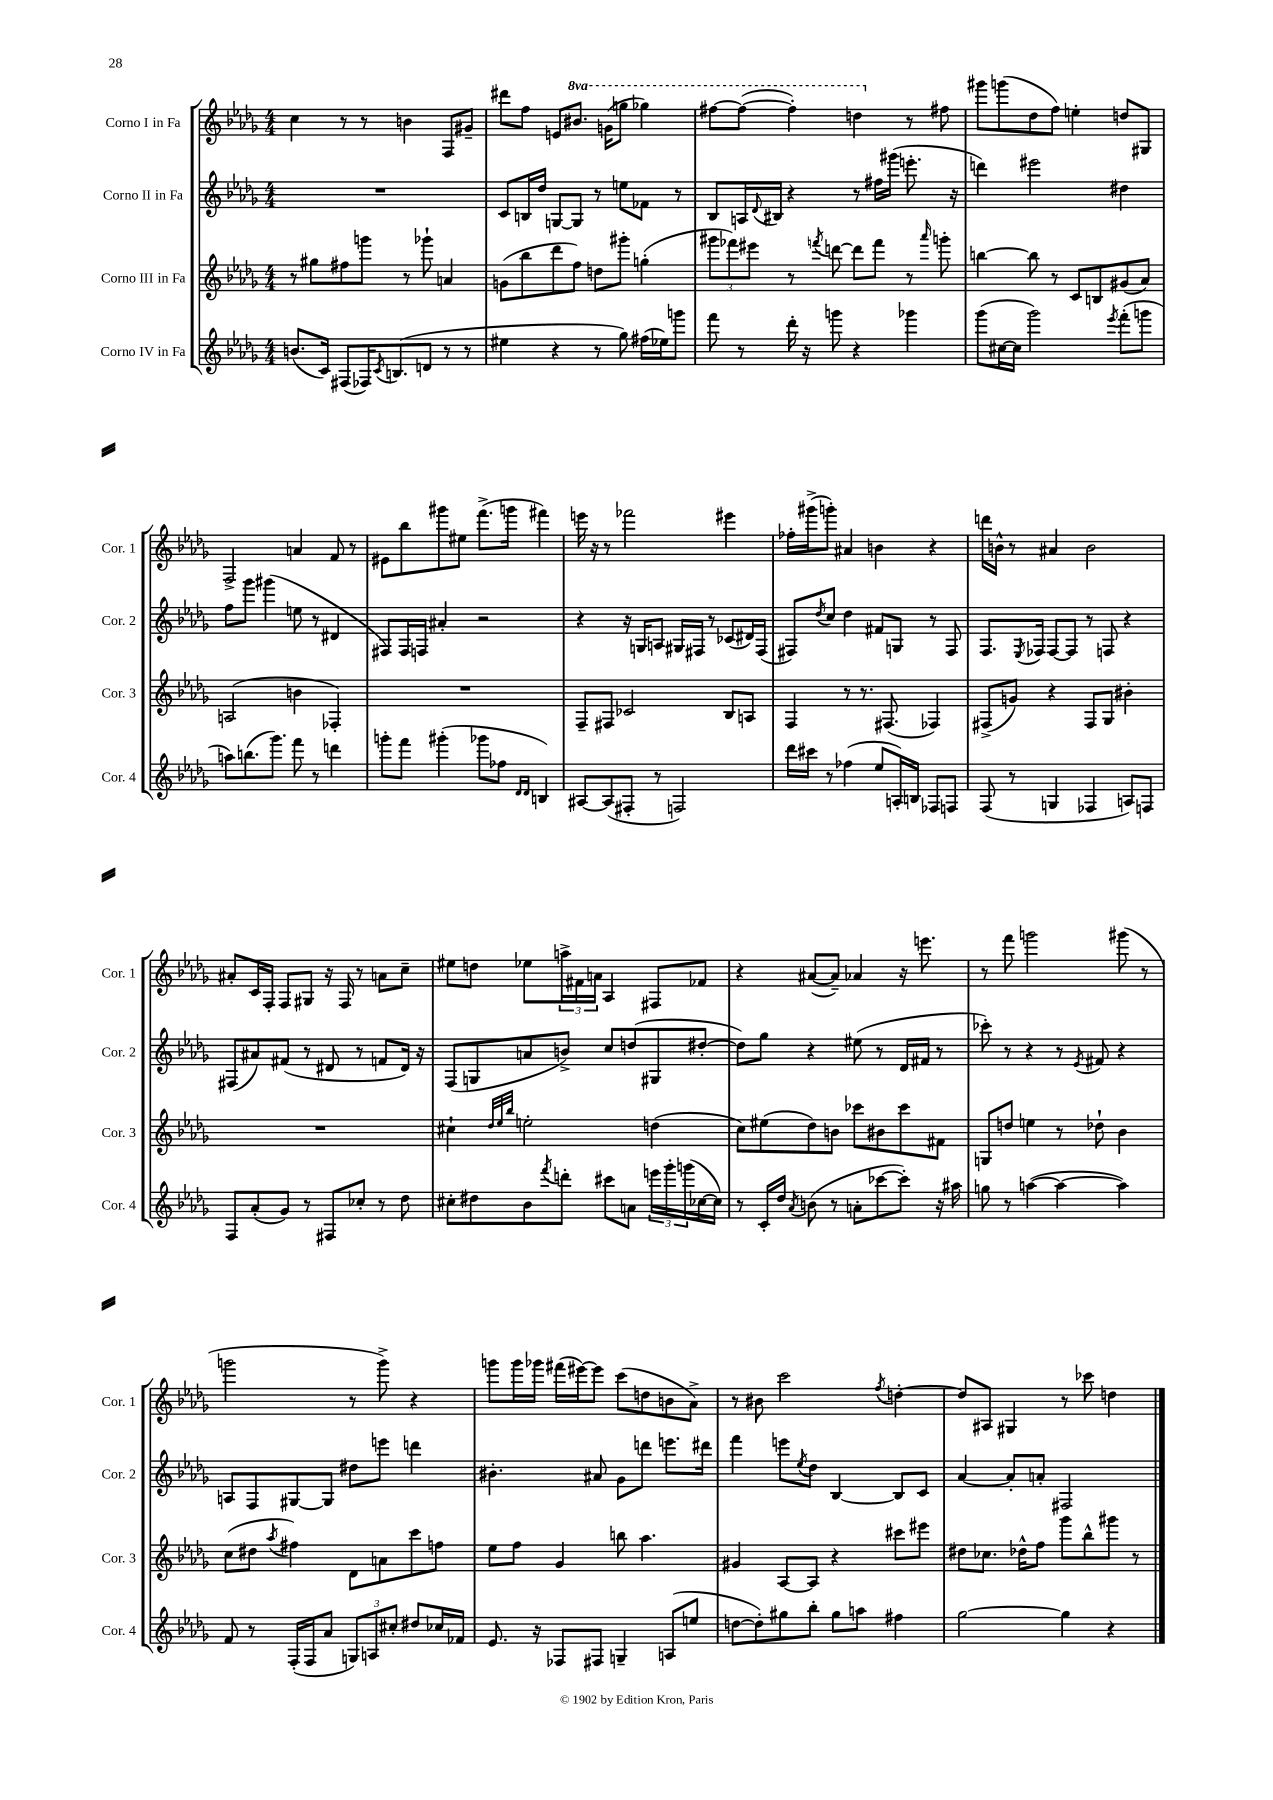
<<
\new StaffGroup <<
\new Staff = "s0" \with { instrumentName = "Corno I in Fa" shortInstrumentName = "Cor. 1" } {
    \clef treble \key des \major \numericTimeSignature \time 4/4 \set Staff.ottavationMarkups = #ottavation-simple-ordinals
    c''4 r8 r8 b'4 f8 gis'8-- |
    dis'''8 f''8 e'8 \ottava #1 bis''8. g''16( g'''8 ges'''4) |
    fis'''8~ fis'''8~( fis'''4-.) d'''4 \ottava #0 r8 fis''8 |
    gis'''8 g'''8( des''8 f''8) e''4-. d''8 gis8 |
    f2-> a'4 f'8 r8 |
    eis'8 bes''8 gis'''8 eis''8 f'''8.->( g'''16 fis'''4) |
    e'''16 r16 r8 fes'''2 eis'''4 |
    fes''16-. gis'''16->( g'''8-.) ais'4 b'4 r4 |
    d'''16 b'16-^ r8 ais'4 b'2 |
    ais'8-. c'16 f16-. f8 gis8 r16 f16 r8 a'8 c''8-- |
    eis''8 d''8 ees''8 \tuplet 3/2 { a''16-> fis'16 a'16 } aes4 fis8 fes'8 |
    r4 ais'8~( ais'8--) aes'4 r16 e'''8. |
    r8 f'''8 g'''2 gis'''8( r8 |
    g'''2 r8 g'''8->) r4 |
    g'''8 g'''16 ges'''16 fis'''16( eis'''16~) eis'''8 c'''8( d''8 b'8 aes'8->) |
    r8 bis'8 c'''2 \acciaccatura { f''8 } d''4~-. |
    d''8 ais8 gis4 r8 ces'''8 d''4 \bar "|." |
}
\new Staff = "s1" \with { instrumentName = "Corno II in Fa" shortInstrumentName = "Cor. 2" } {
    \clef treble \key des \major \numericTimeSignature \time 4/4
    R1 |
    c'8 b16 des''16 g8~ g8 r8 e''8 fes'8 r8 |
    bes8 a16 \appoggiatura { des'8 } bis16 r4 r8 fis''16 gis'''16( e'''8.-. r16 |
    d'''4) eis'''2 dis''4 |
    f''8 ges'''8 gis'''4( e''8 r8 dis'4 |
    fis8) fis16 f16 ais'4-. r2 |
    r4 r16 g16 a8 gis16 fis16 r8 ces'8( dis'16) fis16( |
    fis8) \acciaccatura { des''8 } c''8 des''4 fis'8 g8 r8 fis8 |
    f8. \acciaccatura { ees8 } fes16 fes8~ fes8 r8 f8 r4 |
    fis8( ais'8) fis'8( r8 dis'8 r8 f'8 dis'16) r16 |
    f8( g8 a'8 b'8->) c''8 d''8( gis8 dis''8~-. |
    dis''8) ges''8 r4 eis''8( r8 des'16 fis'16 r8 |
    ces'''8-.) r8 r4 r8 \acciaccatura { ees'8 } fis'8 r4 |
    a8 f8 gis8~ gis8 dis''8 e'''8 d'''4 |
    bis'4.-. ais'8 ges'8 d'''8 e'''8. dis'''16 |
    f'''4 e'''8 \acciaccatura { ees''8 } des''8 bes4~ bes8 c'8 |
    aes'4~ aes'8-. a'8-. fis2 \bar "|." |
}
\new Staff = "s2" \with { instrumentName = "Corno III in Fa" shortInstrumentName = "Cor. 3" } {
    \clef treble \key des \major \numericTimeSignature \time 4/4
    r8 gis''8 fis''8 g'''8 r8 ges'''8-! a'4 |
    g'8( bes''8 des'''8 f''8) d''8 gis'''8-. g''4-.( |
    \tuplet 3/2 { gis'''8 fes'''8) eis'''8 } r8 \acciaccatura { f'''8 } d'''8~ d'''8 f'''8 r8 \grace { aes'''16 } g'''8-. |
    b''4~ b''8 r8 c'8 b8 gis'8( aes'8) |
    a2( b'4 fes4-.) |
    R1 |
    f8-- fis8 ces'2 bes8 a8 |
    f4 r8 r8. fis8.( fes4) |
    fis8->( g'8) r4 fis8 ges8 bis'4-. |
    R1 |
    cis''4-! \grace { des''32 ees''32 bes''32 } e''2-. d''4( |
    c''8) eis''8( des''8) b'8 ces'''8 bis'8 ces'''8 fis'8 |
    g8 d''8 e''4 r8 des''8-! bes'4 |
    c''8( dis''8 \acciaccatura { aes''8 } fis''4) des'8 a'8 c'''8 f''8 |
    ees''8 f''8 ges'4 b''8 aes''4. |
    gis'4 aes8~ aes8 r4 cis'''8 eis'''8 |
    dis''8 ces''8. des''16-^ f''8 ges'''8 bes''8-^ gis'''8 r8 \bar "|." |
}
\new Staff = "s3" \with { instrumentName = "Corno IV in Fa" shortInstrumentName = "Cor. 4" } {
    \clef treble \key des \major \numericTimeSignature \time 4/4
    b'8.( c'16) fis8( fes16) \acciaccatura { c'8 } b8.( d'8 r8 r8 |
    eis''4 r4 r8 ges''8) fis''16( ees''16) g'''8 |
    f'''8 r8 des'''16-. r16 g'''8 r4 ges'''4 |
    ges'''8( cis''16~ cis''16 ges'''2) \acciaccatura { ees'''8 } f'''8-.( g'''8 |
    a''8) b''8.( ges'''8.) f'''8 r8 d'''4 |
    g'''8-. f'''8 gis'''4-.( ges'''8 fes''8 \grace { des'16 des'16 } b4) |
    ais8~ ais8( fis8-. r8 f2) |
    des'''16 cis'''16 r8 fes''4( ees''8 a16-.) b16 fes8 f8 |
    f8( r8 g4 fes4 a8) f8 |
    f8 aes'8-.( ges'8) r8 fis8 ces''8-. r8 des''8 |
    cis''8-. dis''8 bes'8 \acciaccatura { f'''8 } d'''8-. cis'''8 a'8 \tuplet 3/2 { e'''16 ges'''16-. g'''16( } ces''16~ ces''16) |
    r8 c'16-. des''16 \acciaccatura { aes'8 } b'8( r8 a'8-. ces'''8~ ces'''8-.) r16 ais''16 |
    g''8 r8 a''4~( a''4~ a''4) |
    f'8 r8 f16-.( f16 aes'8 \tuplet 3/2 { g8) a8 cis''8-. } dis''8 ces''16 fes'16 |
    ees'8. r16 fes8 fis8 g4-- a8( e''8 |
    d''8~ d''8-.) gis''8 bes''8-. gis''8 a''8 fis''4 |
    ges''2~ ges''4 r4 \bar "|." |
}
>>
>>
\layout { \context { \Score \remove "Bar_number_engraver" } }
